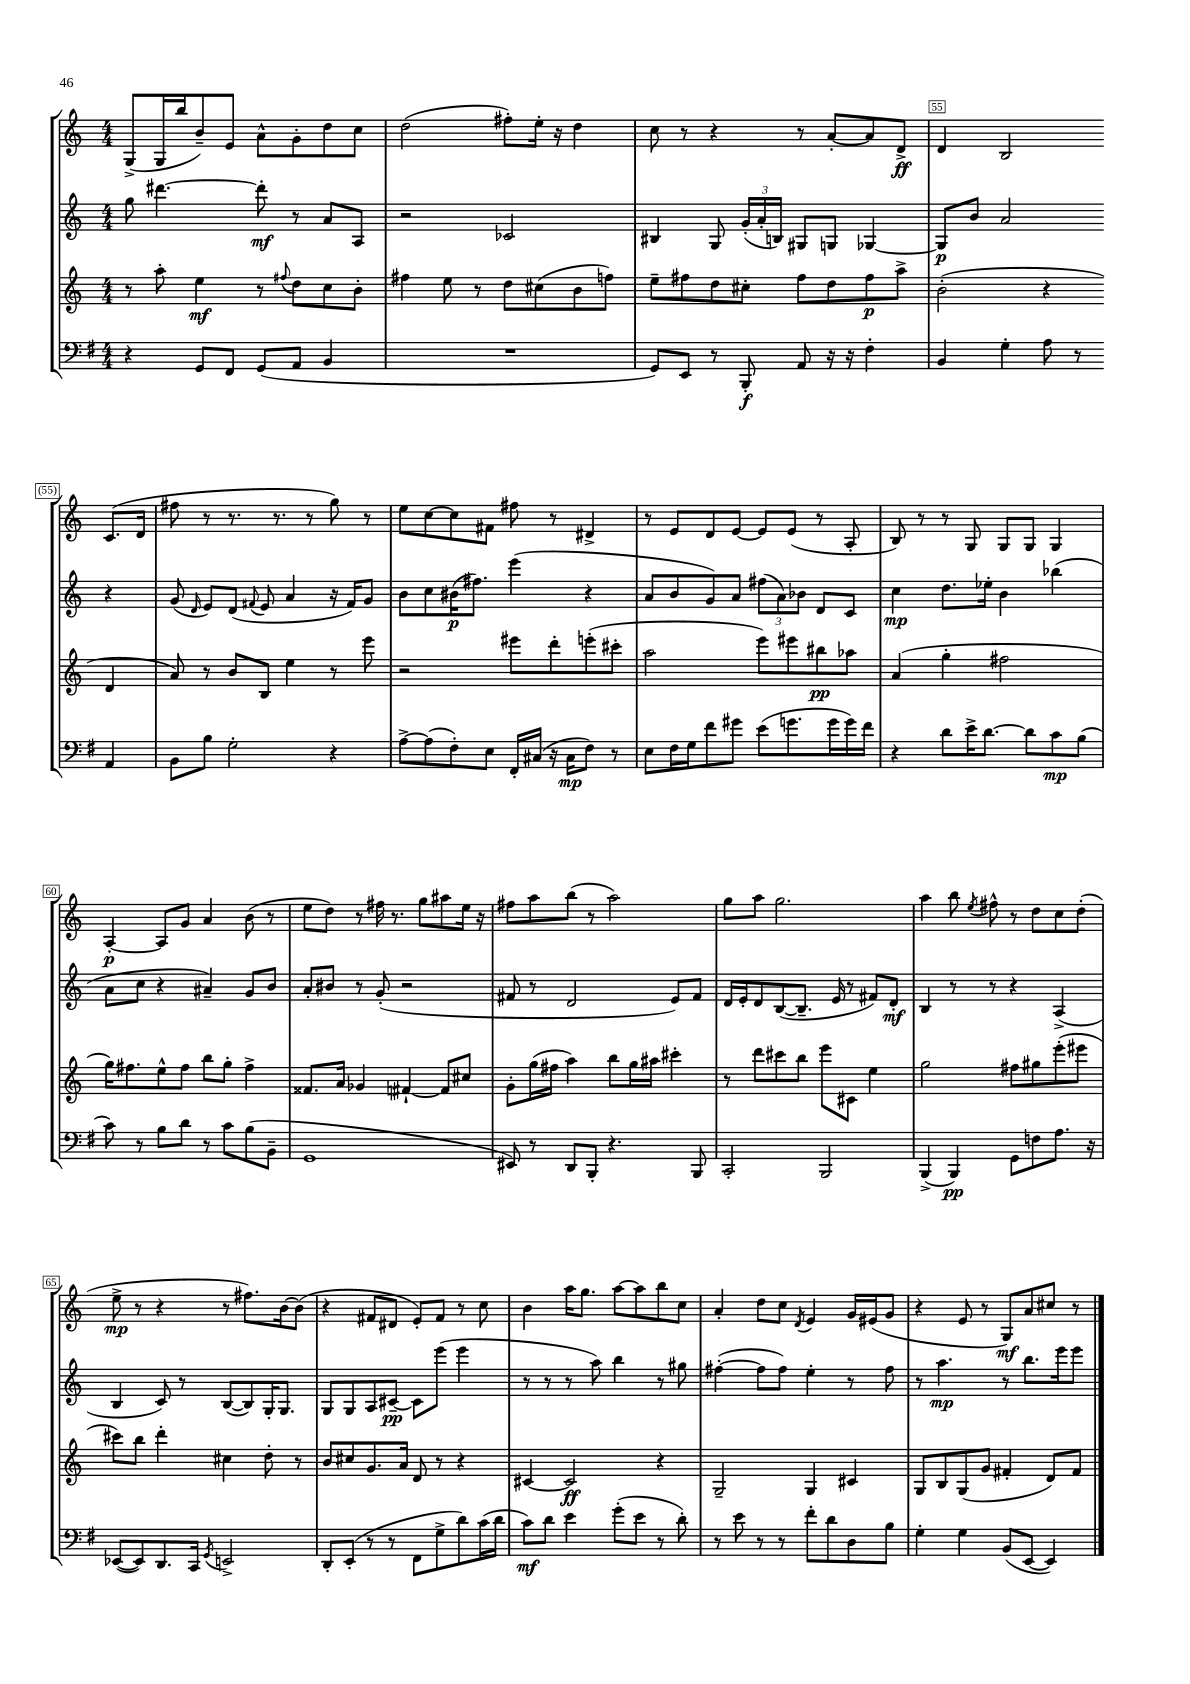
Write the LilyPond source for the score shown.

<<
\new StaffGroup <<
\new Staff = "s0" {
    \clef treble \key c \major \numericTimeSignature \time 4/4
    \autoBeamOff g8[->( g16 b''16 b'8--) e'8] a'8[-^ g'8-. d''8 c''8] |
    d''2( fis''8[-.) e''16]-. r16 d''4 |
    c''8 r8 r4 r8 a'8[~-. a'8 d'8]->\ff |
    d'4 b2 c'8.[( d'16] |
    fis''8 r8 r8. r8. r8 g''8) r8 |
    e''8[ c''8~ c''8 fis'8] fis''8 r8 dis'4-> |
    r8 e'8[ d'8 e'8]~ e'8[ e'8]( r8 a8-. |
    b8) r8 r8 g8 g8[ g8] g4 |
    a4~-.\p a8[ g'8] a'4 b'8( r8 |
    e''8[ d''8]) r8 fis''16 r8. g''8[ ais''8 e''16] r16 |
    fis''8[ a''8 b''8]( r8 a''2) |
    g''8[ a''8] g''2. |
    a''4 b''8 \acciaccatura { e''8 } fis''8-^ r8 d''8[ c''8 d''8]-.( |
    e''8->\mp r8 r4 r8 fis''8.[) b'16~ b'8]( |
    r4 fis'8[ dis'8] e'8[-.) fis'8] r8 c''8 |
    b'4 a''16[ g''8.] a''8[~ a''8 b''8 c''8] |
    a'4-. d''8[ c''8] \acciaccatura { d'8 } e'4 g'16[ eis'16( g'8] |
    r4 e'8 r8 g8[\mf) a'8 cis''8] r8 \bar "|." |
}
\new Staff = "s1" {
    \clef treble \key c \major \numericTimeSignature \time 4/4
    \autoBeamOff g''8 dis'''4.~ dis'''8-.\mf r8 a'8[ a8] |
    r2 ces'2 |
    bis4 g8 \tuplet 3/2 { g'16[-.( a'16-. b16]) } gis8[ g8] ges4~ |
    ges8[\p b'8] a'2 r4 |
    g'8( \grace { d'16 } e'8[) d'8]( \appoggiatura { fis'8 } e'8 a'4 r16 fis'16[) g'8] |
    b'8[ c''8 bis'16\p( fis''8.]) e'''4( r4 |
    a'8[ b'8 g'8) a'8] \tuplet 3/2 { fis''8[( a'8) bes'8] } d'8[ c'8] |
    c''4\mp d''8.[ ees''16]-. b'4 bes''4( |
    a'8[ c''8] r4 ais'4--) g'8[ b'8] |
    a'8[-. bis'8] r8 g'8-.( r2 |
    fis'8 r8 d'2 e'8[) fis'8] |
    d'16[ e'16-. d'8 b8~( b8.]-- e'16 r8 fis'8[) d'8]-.\mf |
    b4 r8 r8 r4 a4->( |
    b4 c'8) r8 b8[~( b8) g16-. g8.] |
    g8[ g8 a8 cis'8]~--\pp cis'8[ e'''8]( e'''4 |
    r8 r8 r8 a''8) b''4 r8 gis''8 |
    fis''4~-.( fis''8[ fis''8]) e''4-. r8 fis''8 |
    r8 a''4.\mp r8 b''8.[ e'''16 e'''8] \bar "|." |
}
\new Staff = "s2" {
    \clef treble \key c \major \numericTimeSignature \time 4/4
    \autoBeamOff r8 a''8-. e''4\mf r8 \appoggiatura { fis''8 } d''8[ c''8 b'8]-. |
    fis''4 e''8 r8 d''8[ cis''8( b'8 f''8]) |
    e''8[-- fis''8 d''8 cis''8]-. fis''8[ d''8 fis''8\p a''8]-> |
    b'2-.( r4 d'4 |
    a'8) r8 b'8[ b8] e''4 r8 e'''8 |
    r2 eis'''8[ d'''8-. e'''8-.( cis'''8]-. |
    a''2 e'''8[) eis'''8 bis''8\pp aes''8] |
    a'4( g''4-. fis''2 |
    g''16[) fis''8. e''8-^ fis''8] b''8[ g''8]-. fis''4-> |
    fisis'8.[ a'16] ges'4 fis'4~-! fis'8[ cis''8] |
    g'8[-. g''16( fis''16] a''4) b''8[ g''16 ais''16] cis'''4-. |
    r8 d'''8[ cis'''8 b''8] e'''8[ cis'8] e''4 |
    g''2 fis''8[ gis''8 e'''8-.( eis'''8] |
    cis'''8[) b''8] d'''4-. cis''4 d''8-. r8 |
    b'8[ cis''8 g'8. a'16] d'8 r8 r4 |
    cis'4~ cis'2\ff r4 |
    g2-- g4 cis'4 |
    g8[ b8 g8( g'8] fis'4-. d'8[) fis'8] \bar "|." |
}
\new Staff = "s3" {
    \clef bass \key g \major \numericTimeSignature \time 4/4
    \autoBeamOff r4 g,8[ fis,8] g,8[( a,8] b,4 |
    R1 |
    g,8[) e,8] r8 b,,8-.\f a,8 r16 r16 fis4-. |
    b,4 g4-. a8 r8 a,4 |
    b,8[ b8] g2-. r4 |
    a8[~-> a8( fis8-.) e8] fis,16[-. cis16]( r16 cis16[\mp fis8]) r8 |
    e8[ fis16 g16 fis'8 gis'8] e'8[( g'8. g'16 g'16) fis'16] |
    r4 d'8[ e'16-> d'8.]~ d'8[ c'8\mp b8]( |
    c'8) r8 b8[ d'8] r8 c'8[ b8( b,8]-- |
    g,1 |
    eis,8) r8 d,8[ b,,8]-. r4. b,,8 |
    c,2-. b,,2 |
    b,,4->( b,,4\pp) g,8[ f8 a8.] r16 |
    ees,8[~( ees,8) d,8. c,16] \acciaccatura { g,8 } e,2-> |
    d,8[-. e,8]-.( r8 r8 fis,8[ g8-> d'8) c'16( d'16] |
    c'8[\mf) d'8] e'4 g'8[-.( e'8] r8 d'8-.) |
    r8 e'8 r8 r8 fis'8[-. d'8 d8 b8] |
    g4-. g4 b,8[( e,8]~ e,4) \bar "|." |
}
>>
>>
\layout { \context { \Score currentBarNumber = #52 \override BarNumber.break-visibility = ##(#f #t #t) barNumberVisibility = #(every-nth-bar-number-visible 5) \override BarNumber.stencil = #(make-stencil-boxer 0.1 0.3 ly:text-interface::print) } }
